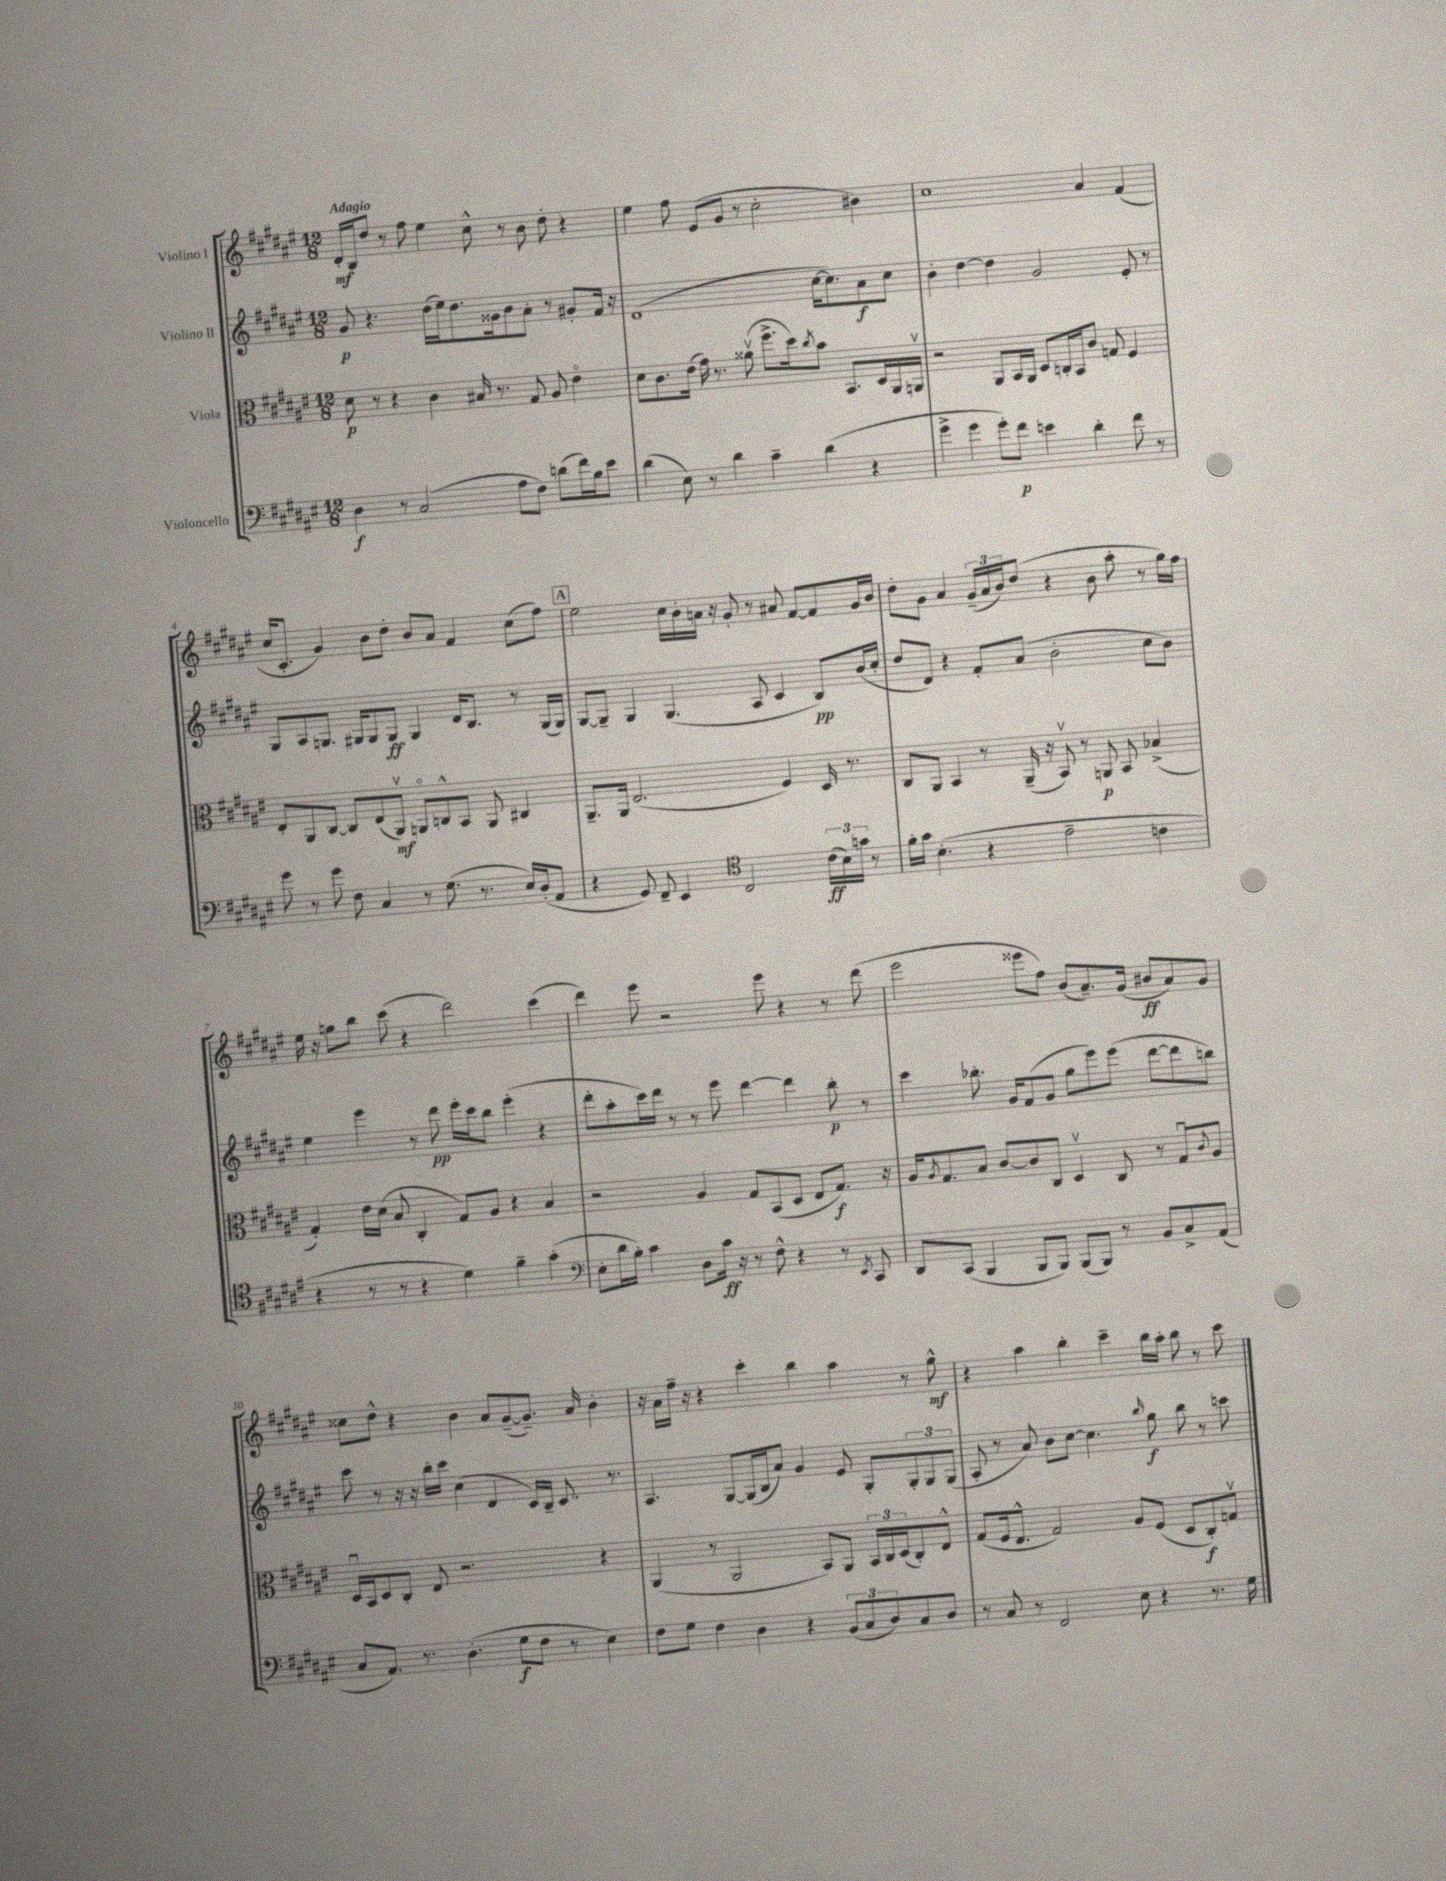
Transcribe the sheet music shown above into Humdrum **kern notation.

**kern	**kern	**kern	**kern
*staff4	*staff3	*staff2	*staff1
*clefF4	*clefC3	*clefG2	*clefG2
*k[f#c#g#d#a#e#]	*k[f#c#g#d#a#e#]	*k[f#c#g#d#a#e#]	*k[f#c#g#d#a#e#]
*M12/8	*M12/8	*M12/8	*M12/8
4D#	8d#	8g#	16d#'
.	.	.	16B
.	8r	4.r	8dd#
8r	4r	.	8r
(2C#	.	.	8ff#
.	4c#	(16dd#	4ee#
.	.	16ee#)	.
.	.	8.dd#	.
.	16B#	.	8cc#^^
.	8.r	16g##	.
8A#	.	8b	8r
8F#)	8G#	8a#'	8b
(8d	8A#	8r	8dd#'
16f#)	4e#o	8g#'	4r
16B	.	.	.
8e#	.	16f#	.
.	.	16r	.
=	=	=	=
(4d#	8d#	(1d#	4ee#
.	8.c#	.	.
8E#)	.	.	8ff#
.	(16e#	.	.
8r	16g#)	.	(8e#
.	8.r	.	.
4d#	.	.	8g#
.	(8a##v	.	8r
4c#~	8.ff#^	.	2cc#'
.	16dd#)	.	.
.	8qcc#	.	.
(4d#	8b	[16cc#	.
.	.	8.cc#])	.
.	8.BB	.	.
4r	.	8a#	4b#)
.	16D#	.	.
.	16AA#	8cc#	.
.	16AAv	.	.
=	=	=	=
4g#^	2r	4b'	1cc#
4g#	.	[4dd#	.
8g#')	8AA#	4dd#]	.
8f#	16BB	.	.
.	16AA#	.	.
4e	8D#	2g#	.
.	16C'	.	.
.	16BB	.	.
4d#'	8c#	.	4a#
.	8G	.	.
8f#	4F#	8e#'	(4f#
8r	.	8r	.
=	=	=	=
8g#	8E#'	8G#	16cc#
.	.	.	8.c#'
8r	8AA#	8A#	.
8g#	[8C#	8.G	4g#)
8F#	8C#]	.	.
.	.	16G#	.
4C#	(8E#	8G#	8b
.	8AA#v)	8G#	8dd#'
8r	8AAo	4G#	8b
(8.G#	8C^^	.	8a#
.	8BB	16d#	4f#
8.r	.	8.B	.
.	8AA	.	.
16E#)	4C#	8r	(8cc#
(16D#'	.	.	.
8AA#	.	(16G#	8ff#)
.	.	16G#)	.
=	=	=	=
4r	8.AA#~	[8G#	2ee#
.	.	8G#~]	.
.	16AA#	.	.
8GG#)	(2.E#	4G#	.
8FF#~	.	.	.
4EE#	.	(4.G#	16cc#
.	.	.	16b'
.	.	.	16a
.	.	.	16r
*clefC4	*	*	*
2C#	.	.	8g#'
.	.	8A#	8r
.	4F#)	4c#	8a#
.	.	.	[8f#
(24c#	16D#	8B)	8f#]
24B)	.	.	.
.	8.r	.	.
24g	.	.	.
8r	.	(16b	16g#
.	.	16cc#'	16b
=	=	=	=
16f#'	8C#	8dd#	8dd#'
16g#	.	.	.
(4.B'	8AA#	8d#)	8g#
.	4BB	4r	4a#
4r	8r	8f#'	(24g#~
.	.	.	24a#
.	.	.	24b)
.	(16AA#~	(8a#	(8dd#
.	16r	.	.
2e#~	8BBv)	2b'	4r
.	8r	.	.
.	8AA	.	8b
.	8BB	.	8aa#'
4c	(4B-^	8cc#	8r
.	.	8b)	16gg#)
.	.	.	16ff#
=	=	=	=
4r	4G#')	4ee#	16ee#
.	.	.	16r
.	.	.	8gg
8r	16e#	4eee#	8bb
.	(16d#	.	.
8r	8B	.	(8ccc#
4r	4C#'	8r	4r
.	.	8ddd#	.
4d#)	8G#)	16eee#'	2ddd#)
.	.	16ccc#	.
.	8A#	8bb	.
4f#~	4r	(4eee#'	.
(4g#'	4B	4r	(4ccc#
=	=	=	=
*clefF4	*	*	*
8E#'	2r	8ddd#'	4ddd#)
16d#	.	8aa#'	.
16B')	.	.	.
4c#	.	16ccc#)	8eee#
.	.	16ddd#	.
.	.	8r	2r
8D#	4A#	8r	.
16c#	.	8eee#	.
16r	.	.	.
8r	8G#	[4ddd#	.
8F#^^	(8BB	.	8eee#
4r	8D#	4ddd#]	4r
.	8E#	.	.
8r	8.G#)	8bb'	8r
8qEE#	.	.	.
8CC#	.	8r	(8ddd#
.	16r	.	.
=	=	=	=
8DD#	16A#	4ccc#	2eee#
.	8qA#	.	.
.	8.G#	.	.
(8CC#	.	.	.
4BBB	8B	8.bb-'	.
.	[8c#	.	.
.	.	16g#	.
8BBB	8c#]	(8f#	8eee##
8BBB)	8C#	8g#	8ff#)
(8BBB	4D#v	8gg#	(8b
8BBB)	.	8eee#)	8.a#~)
8r	8C#	(8eee#	.
.	.	.	(16g#
8BB	8r	[8ddd#	8b#
8C#^	8G#u	8ddd#]	8a#)
.	8qqc#	.	.
(8AA#	8A#	8bb)	8g#
=	=	=	=
8C#	16D#u	8ccc#	8cc##
.	16BB	.	.
8.AA#)	8D#	8r	8dd#^^
.	8C#'	16r	4r
8.r	.	16r	.
.	8E#	16bb'	.
.	.	16ccc#	.
(4.D#'	2.r	(4cc#	4b
.	.	4d#	8a#
8G#	.	.	([8g#~
8F#	.	16c#)	8.g#~])
.	.	16B~	.
8r	.	8.c#	.
.	.	.	16a#
4E#)	4r	.	4b'
.	.	8.r	.
=	=	=	=
8F#	(4AA#	4.A#	16r
.	.	.	16a#
8G#	.	.	16ff#~
.	.	.	16r
4F#	8r	.	4r
.	2AA#	[8G#	.
4D#	.	(16G#]	4ccc#'
.	.	16B	.
.	.	8a#)	.
4r	.	4g#	4bb
.	8BB)	.	.
(12BB	8AA#	8e#	4aa#
12C#	.	.	.
.	24BB	8G#'	.
12D#)	24C#	.	.
.	(24D#	.	.
8C#	8C#')	12G#'	8r
.	.	12G#	.
8D#	8E#^^	.	8gg#^^
.	.	(12G#	.
=	=	=	=
8r	(8G#	8A#'	4r
8C#	16F#	8r	.
.	8.E#^^	.	.
8r	.	8a#)	4aa#
2FF#	2G#)	8b	.
.	.	[8cc#	4bb'
.	.	4.cc#]	.
.	.	.	4ccc#~
8E#	8A#	.	.
.	.	16qqbb	.
4r	(8F#	8gg#	16bb
.	.	.	16aa#'
.	8D#	8bb	8bb
8.r	8C#')	8r	8r
.	8Gv	8ccc	8ccc#
16G#	.	.	.
==	==	==	==
*-	*-	*-	*-
